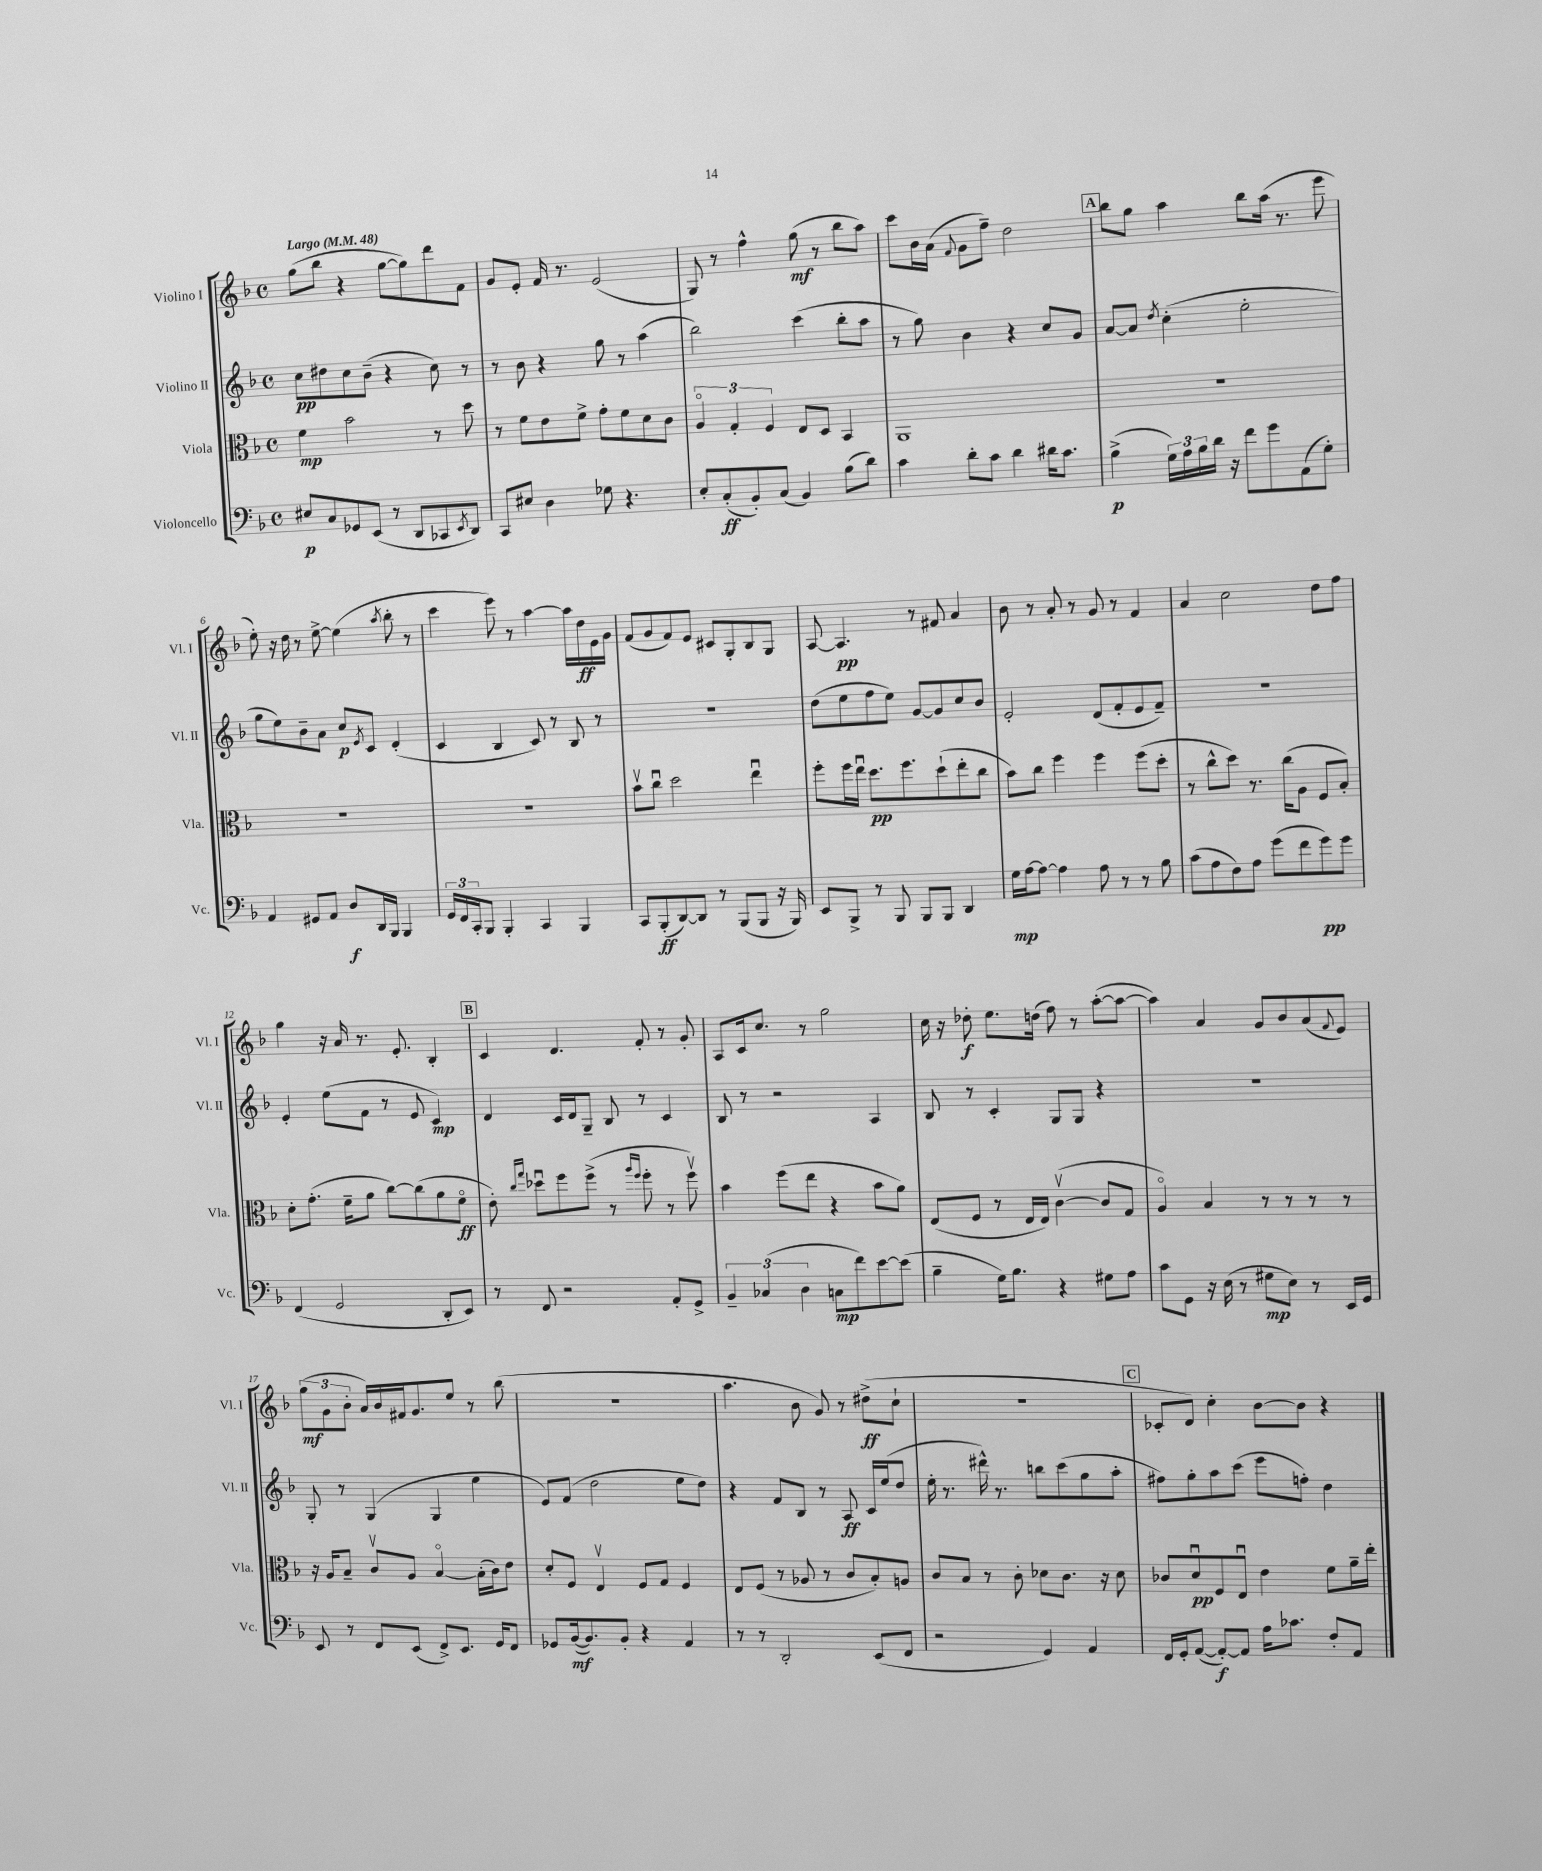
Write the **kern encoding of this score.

**kern	**kern	**kern	**kern
*staff4	*staff3	*staff2	*staff1
*clefF4	*clefC3	*clefG2	*clefG2
*k[b-]	*k[b-]	*k[b-]	*k[b-]
*M4/4	*M4/4	*M4/4	*M4/4
*met(c)	*met(c)	*met(c)	*met(c)
*MM48	*MM48	*MM48	*MM48
8E#/L	4f\	8cc\L	(8gg\L
8C/	.	8dd#\	8bb-\J
8GG-/	2b-\	8cc\	4r
(8EE/J	.	(8b-~\J	.
8r	.	4r	[8gg\L
8DD/L	.	.	8gg\])
8CC-/	8r	8cc\)	8ddd\
8qEE/	.	.	.
8DD/J)	8dd\	8r	8f\J
=	=	=	=
8CC/L	8r	8r	8g/L
8E#/J	8f\L	8b-\	8e'/J
4D\	8e\	4r	16f/
.	.	.	8.r
.	8f^\J	.	.
8G-\	8g'\L	8gg\	(2e/
4.r	8f\	8r	.
.	8d\	(4aa\	.
.	8c\J	.	.
=	=	=	=
8E'/L	6Ao/	2bb-\)	8G/)
(8C'/	.	.	8r
.	6G'/	.	.
8BB-'/)	.	.	4ff^^\
.	6F/	.	.
(8C/J	.	.	.
4BB-/)	8E/L	(4ccc\	(8gg\
.	8D/J	.	8r
(8B-\L	4BB-/	8bb-'\L	8bb-\L
8d\J)	.	8aa\J	8aa\J)
=	=	=	=
4c\	1AA	8r	8ccc\L
.	.	8gg\)	16b-\L
.	.	.	(16a\JJ
.	.	.	8qqf/
8d'\L	.	4b-\	8g\L
8c\J	.	.	8ff~\J)
4d\	.	4r	2dd\
16d#\LK	.	8cc/L	.
8.c\J	.	.	.
.	.	8g/J	.
=	=	=	=
(4B-^\	1r	[8a/L	8bb-\L
.	.	8a/]J	8gg\J
.	.	8qdd/	.
24G\LL)	.	(4cc'\	4aa\
24A\	.	.	.
24B-\	.	.	.
16d\JJ	.	.	.
16r	.	.	.
8f\L	.	2ee'\	8bb-\L
8g\	.	.	(16aa\Jk
.	.	.	8.r
(8AA\	.	.	.
8G'\J)	.	.	8eee\
=	=	=	=
4AA/	1r	8gg\L	8ee'\)
.	.	8ee\)	16r
.	.	.	16dd\
8GG#/L	.	8b-~\	8r
8AA/J	.	8a\J	[8ee^\
8D/L	.	8cc/L	(4ee\]
.	.	8qe/	.
16DD/L	.	8c/J	.
16BBB-/JJ	.	.	.
.	.	.	8qaa/
4BBB-/	.	(4d'/	8bb-'\
.	.	.	8r
=	=	=	=
24GG/LL	1r	4c/	4ccc\
24FF/	.	.	.
24CC'/J	.	.	.
8BBB-/J	.	.	.
4BBB-'/	.	4B-/	8eee\)
.	.	.	8r
4CC/	.	8c/)	[4aa\
.	.	8r	.
4BBB-/	.	8B-/	16aa\]LL
.	.	.	16dd\
.	.	8r	16e\
.	.	.	16g\JJ
=	=	=	=
8CC/L	8b-v\L	1r	(8f/L
(8BBB-'/	8ccu\J	.	8g/
[8DD/)	2dd\	.	8f/)
8DD/]J	.	.	8e/J
8r	.	.	8c#/L
(8BBB-/L	.	.	8G'/
8BBB-/J	4eeu\	.	8B-/
16r	.	.	8G/J
16BBB-/)	.	.	.
=	=	=	=
8EE/L	8ff'\L	(8dd\L	[8A/
8BBB-^/J	16ff\L	8ee\	4.A/]
.	16eeu\JJ	.	.
8r	8.dd\L	8ff\	.
8BBB-/	.	8ee\J)	.
.	8.ff\	.	.
8BBB-/L	.	[8g/L	8r
8BBB-/J	(8dd`\	8g/]	8f#/
4DD/	8ee'\	8cc/	4a/
.	8cc\J	8b-/J	.
=	=	=	=
16G\LL	8b-\L)	2e'/	8b-\
[16A\J	.	.	.
8A\_J	8cc\J	.	8r
4A\]	4ff\	.	8a'/
.	.	.	8r
8A\	4ff\	(8d/L	8g/
8r	.	8f'/	8r
8r	(8ff\L	8e/	4f/
8B-\	8dd'\J	8f~/J)	.
=	=	=	=
(8c\L	8r	1r	4a/
8A\	8cc^^\L	.	.
8F\)	8dd\J)	.	2cc\
8A\J	8.r	.	.
(8g\L	.	.	.
.	(16cc\LK	.	.
8f\	8A\J	.	.
8g\)	8F/L	.	8dd\L
8g\J	8B-'/J)	.	8ff\J
=	=	=	=
(4FF/	8d'\L	4e'/	4gg\
.	(8.g'\J	.	.
2GG/	.	(8ee\L	16r
.	16f~\LK	.	16a/
.	8a\J	8f\J	8.r
.	[8cc\L)	8r	.
.	.	.	8.e'/
.	(8cc\]	8e/	.
8DD'/L	8a\	4c/)	4B-'/
8EE/J)	8fo\J	.	.
=	=	=	=
8r	8e'\)	4d/	4c/
.	16qqcc/LL	.	.
.	16qqgg/JJ	.	.
8FF/	8dd-u\L	.	.
2r	8ff\	16c/LL	4.d/
.	.	16d/J	.
.	(8ff^\J	8G~/J	.
.	8r	8B-/	.
.	16qqaa/LL	.	.
.	16qqff/JJ	.	.
.	8ff'\	8r	8f'/
8AA'/L	8r	4c/	8r
8GG^/J	8ffv\)	.	8g'/
=	=	=	=
6BB-~/	4b-\	8B-/	8A/L
.	.	8r	16c/k
(6C-/	.	.	.
.	.	.	8.cc/J
.	(8ff\L	2r	.
6D\	.	.	.
.	8ee\J	.	8r
8C\L	4r	.	2gg\
8f\)	.	.	.
[8e\	8b-\L	4A/	.
(8e\]J	8a\J)	.	.
=	=	=	=
4B-~\	(8E/L	8B-/	16cc\
.	.	.	16r
.	8F/J	8r	8dd-'\
16G\LK)	8r	4c'/	8.ee\L
8.B-\J	.	.	.
.	16E/LL	.	.
.	16E/JJ)	.	(16dd\Jk
4r	([4cv\	8G/L	8ff\)
.	.	8G/J	8r
8G#\L	8c/]L	4r	([8aa'\L
8A\J	8G/J	.	8aa\_J
=	=	=	=
8c\L	4Ao/)	1r	4aa\])
8GG\J	.	.	.
16r	4B-/	.	4a/
(16E\	.	.	.
8r	.	.	.
8G#\L	8r	.	8g/L
8E\J)	8r	.	8b-/
8r	8r	.	(8a/
.	.	.	8qqf/
16EE/LL	8r	.	8e/J)
16GG/JJ	.	.	.
=	=	=	=
8EE/	16r	8G'/	(12gg\L
.	16A/LK	.	.
.	.	.	12g\
8r	8B-~/J	8r	.
.	.	.	12b-'\J
8FF/L	8cv/L	(4G/	16a/LL)
.	.	.	16b-/
(8EE/J	8A/J	.	16f#/J
.	.	.	8.g/
8FF^/L)	[4B-o/	4G/	.
8.EE/J	.	.	8ee/J
.	(16B-'\]LL	4ee\	8r
16GG/LK	16c\J)	.	.
8FF/J	8e\J	.	(8bb-\
=	=	=	=
8GG-/L	8d'/L	8e/L)	1r
([16BB-/k	8F/J	(8f/J	.
8.BB-/])	.	.	.
.	4Ev/	2dd\	.
8BB-'/J	.	.	.
4r	8F/L	.	.
.	8G/J	.	.
4AA/	4F/	8ee\L	.
.	.	8dd\J)	.
=	=	=	=
8r	8E/L	4r	4.aa\
8r	(8F/J	.	.
2DD'/	8r	8f/L	.
.	8A-/	8B-/J	8b-\
.	8r	8r	8g/)
.	8c/L	8A/	8r
(8EE/L	8B-'/)	16c/LL	(8dd#^\L
.	.	(16ee/J	.
8FF/J	8A/J	8dd/J	8cc`\J
=	=	=	=
2r	8c/L	16ee'\	1r
.	.	8.r	.
.	8B-/J	.	.
.	8r	16ddd#^^\)	.
.	.	8.r	.
.	8c'\	.	.
4GG/)	8d-\L	8bb\L	.
.	8.c\J	(8ccc\	.
4AA/	.	8gg\	.
.	16r	.	.
.	8d-\	8aa'\J	.
=	=	=	=
16FF/LL	8c-/L	8ff#\L)	8c-'/L
16GG'/J	.	.	.
([8AA/J	8du/	8gg'\	8d/J)
8AA'/_L)	8F/	8aa\	4cc'\
8AA/]J	8Eu/J	(8ccc\J	.
16A\LK	4e\	8eee\L	[8b-\L
8.c-\J	.	.	.
.	.	8ff'\J)	8b-\]J
8F'/L	8f\L	4dd\	4r
8AA/J	16a~\L	.	.
.	16ee'\JJ	.	.
==	==	==	==
*-	*-	*-	*-
